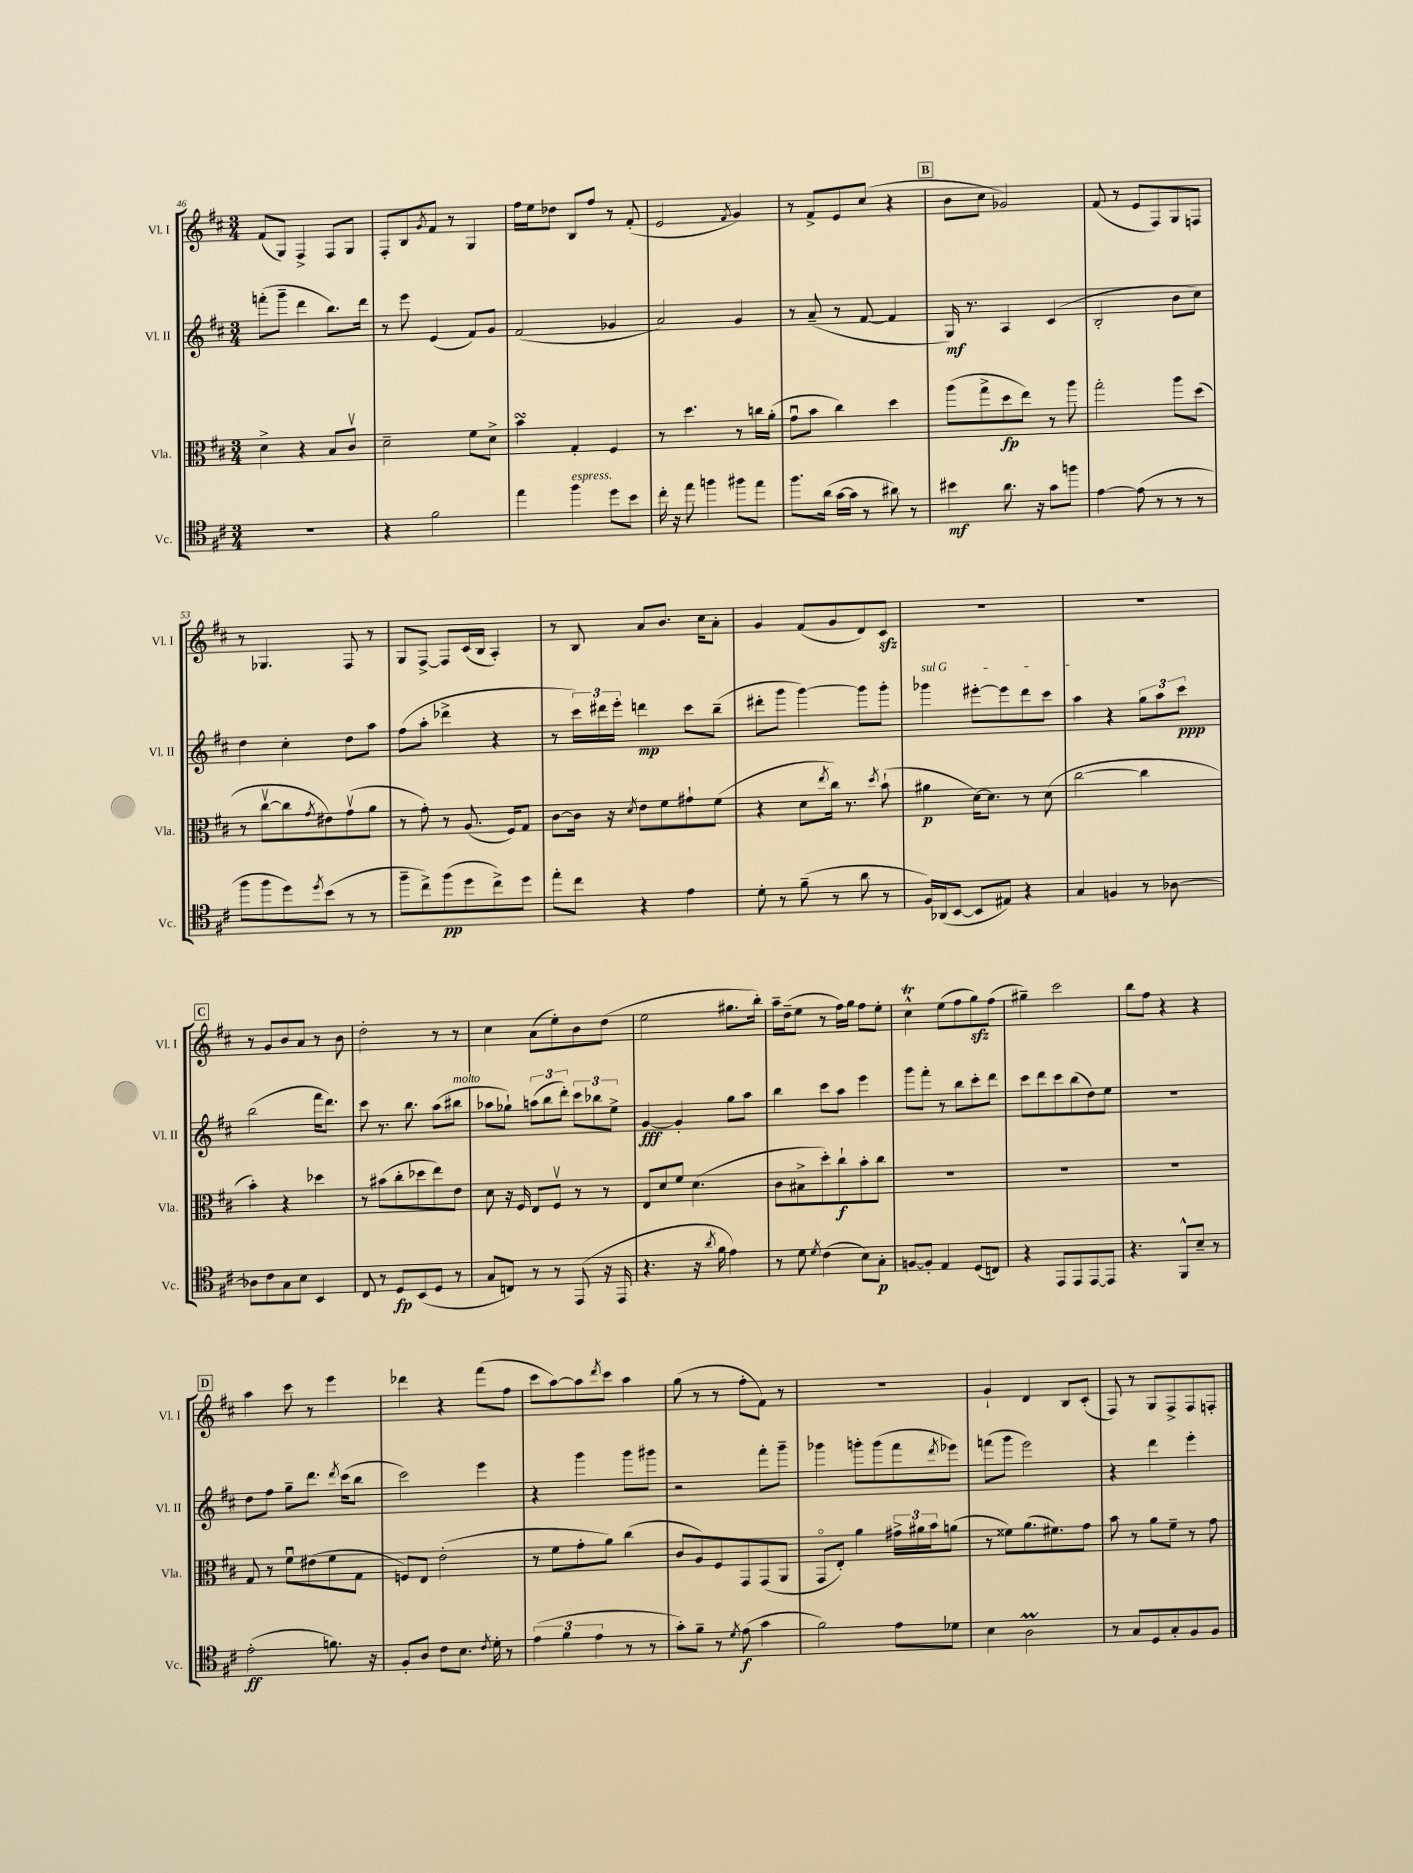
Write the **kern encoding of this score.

**kern	**kern	**kern	**kern
*staff4	*staff3	*staff2	*staff1
*clefC4	*clefC3	*clefG2	*clefG2
*k[f#c#]	*k[f#c#]	*k[f#c#]	*k[f#c#]
*M3/4	*M3/4	*M3/4	*M3/4
2.r	4d^\	(8fff'\L	(8f#/L
.	.	8ggg~\J	8G/J)
.	4r	4ddd\	4F#^/
.	8B/L	8.bb\L)	8F#/L
.	8c#v/J	.	8G/J
.	.	16ddd\Jk	.
=	=	=	=
4r	2d~\	8r	8F#'/L
.	.	8eee\	8B/
.	.	.	8qg/
2f#\	.	(4e/	8f#/J
.	.	.	8r
.	8f#\L	8f#/L)	4G/
.	8d^\J	8g/J	.
=	=	=	=
4ee\	4b\	(2f#/	16ff#\LL
.	.	.	16ee\J
.	.	.	8dd-\J
4ff#\	4G'/	.	8B/L
.	.	.	8ff#/J
8dd\L	4F#/	4g-/	8r
8b\J	.	.	(8f#'/
=	=	=	=
16cc#'\	8r	2a/)	2e/
16r	.	.	.
8ee\	4.dd\	.	.
4ff\	.	.	.
.	.	.	8qf#/
8ff#\L	8r	4g/	4g/)
8ee\J	16cc\LL	.	.
.	(16a'\JJ	.	.
=	=	=	=
8.ff#\L	8gu\L	8r	8r
.	8b\J	(8a~/	8f#^/L
(16a\Jk	.	.	.
[16g\LL	4cc#\)	8r	8e/
16g\]JJ	.	.	.
8r	.	[8f#/	(8cc#/J
8a#\)	4dd\	4f#/]	4r
8r	.	.	.
=	=	=	=
4b#\	(8aa\L	16G/)	8b\L
.	.	8.r	.
.	8gg^\	.	8cc#\J
8.a\	8dd\	4A/	2g-/)
.	8ee\J)	.	.
16r	.	.	.
8g\L	8r	(4c#/	.
8ff\J	8aa\	.	.
=	=	=	=
[4e\	2gg'\	2B'/	(8f#/
.	.	.	8r
(8e\]	.	.	8e/L
8r	.	.	8F#/)
8r	8aa\L	8b\L	8G/
8r	(8dd\J	8cc#\J)	8F/J
=	=	=	=
8ff#\L	8r	4dd\	8r
8ff#\	[8cc#v\L	.	4.G-/
8dd\)	8cc#\]	4cc#'\	.
8qdd/	8qg/	.	.
(8b\J	8e#\)	.	.
8r	(8gv\	8dd\L	8F#/
8r	8a\J	8aa\J	8r
=	=	=	=
8ff#~\L	8r	(8ff#\L	8G/L
8cc#^\)	8g'\)	8aa'\J	[8F#^/J
(8ff#\	8r	4ddd-^\	8F#/]L
8dd\	(8.A/	.	(16c#/L
.	.	.	16B/JJ
8cc#^\)	.	4r	4A'/)
.	16F#/LK)	.	.
8dd\J	8G/J	.	.
=	=	=	=
8ee'\L	[8c#\L	8r	8r
8cc#\J	16c#\]Jk	24ccc#\LL)	8B/
.	.	24ddd#\	.
.	16r	.	.
.	.	24eee'\JJ	.
.	8qd/	.	.
4r	8e\L	4ddd\	8a/L
.	8f#\	.	8.b/J
4e\	8g#`\	8ccc#\L	.
.	.	.	16cc#\LK
.	(8f#\J	(8bb~\J	8a'\J
=	=	=	=
8d'\	4r	8ddd#'\L	4g/
8r	.	8ggg\J	.
(8f#~\	8d\L	[4ggg\)	(8f#/L
.	8qee/	.	.
8r	16cc#\Jk)	.	8g/
.	8.r	.	.
8a\	.	8ggg\]L	8d/)
.	8qdd/	.	.
8r	(8b`\	8ggg'\J	8c#/J
=	=	=	=
16F#/LL)	4a#\	4ggg-\	2.r
(16AA-/J	.	.	.
[8BB/J	.	.	.
8BB/]L	[16d\LK)	[8eee#'\L	.
.	8.d\]J	.	.
8E#/J)	.	8eee#\]	.
4r	8r	8ddd\	.
.	(8d\	8ccc#\J	.
=	=	=	=
4G/	[2cc#\	4aa\	2.r
4F/	.	4r	.
8r	4cc#\]	12gg\L	.
.	.	12aa\	.
[8A-\	.	.	.
.	.	12ccc#\J	.
=	=	=	=
8A-\]L	4b'\)	(2bb\	8r
8c#\	.	.	8g/L
8G\	4r	.	8b/
8B\J	.	.	8a/J
4BB/	4dd-\	16fff#\LK	8r
.	.	8.ddd\J)	.
.	.	.	8b\
=	=	=	=
8C#/	8r	8ccc#\	2dd'\
8r	(8b#\L	8.r	.
8D/L	8cc#'\	.	.
.	.	8.bb\	.
(8BB/	8dd-\	.	.
8D/J	8ee\)	(8aa\L	8r
8r	8e\J	8bb#\J	8r
=	=	=	=
8G/L	8d\	8aa-\L	4cc#\
8C/J)	16r	8gg-`\J)	.
.	16F#/	.	.
8r	8E/L	(12aa\L	(8a\L
.	.	12bb\	.
8r	8F#v/J	.	8ee'\)
.	.	12ddd'\J)	.
(8EE/	8r	12ccc#\L	8b\
.	.	12bb-\	.
16r	8r	.	(8dd\J
.	.	12ee^\J	.
16EE/	.	.	.
=	=	=	=
4.r	8E/L	[4g/	2ee\
.	8d/	.	.
.	8f#/J	4g'/]	.
16r	(4.d\	.	.
8qa/	.	.	.
16f#\	.	.	.
4e\)	.	8gg\L	8.gg#\L
.	.	8aa\J	.
.	.	.	16bb'\Jk)
=	=	=	=
8r	8c#\L	4bb\	16aa~\LL
.	.	.	(16dd~\J
8d\	8B#^\	.	8ee\J
8qd/	.	.	.
(4c#\	8dd'\)	8ccc#\L	8r
.	8cc#`\	8aa\J	16ff#\LL)
.	.	.	16gg\JJ
8B\L)	8b'\	4eee\	8ff#\L
8G'\J	8cc#\J	.	8ee'\J
=	=	=	=
[8F/L	2.r	8ggg\L	4cc#^^\
8F'/]J	.	8fff#'\J	.
4E/	.	8r	(8ee\L
.	.	8bb\L	8ff#\
(8D/L	.	8ccc#'\	8gg\)
8C/J)	.	8ddd\J	(8ff#\J
=	=	=	=
4r	2.r	8ccc#\L	4gg#~\)
.	.	8ddd\	.
8EE/L	.	8ccc#\	2ccc#\
8EE/	.	(8bb\	.
[8EE/	.	8dd\)	.
8EE/]J	.	8ee\J	.
=	=	=	=
4.r	2.r	2.r	8bb\L
.	.	.	8ff#\J
.	.	.	4r
8FF#^^/L	.	.	.
8B~/J	.	.	4r
8r	.	.	.
=	=	=	=
(2e'\	8G/	8dd\L	4aa\
.	8r	8ff#\J	.
.	8f#u\L	8gg~\L	8ccc#\
.	(8e#\	8.ddd\J	8r
8.f\)	8f#\	.	4eee\
.	.	8qddd/	.
.	.	(16ccc#\LK	.
.	8G\J	8bb\J	.
16r	.	.	.
=	=	=	=
8F#'/L	8F/L)	2ccc#\)	4ddd-\
8A/J	8E/J	.	.
8c#\L	(2e'\	.	4r
8.B\J	.	.	.
.	.	4eee\	(8fff#\L
8qc#/	.	.	.
16d'\	.	.	.
8r	.	.	8ff#\J
=	=	=	=
(6e\	8r	4r	8ccc#\L
.	8f#\L	.	[8aa\)
6f#\	.	.	.
.	8g'\	4ggg\	8aa\]
6e\	.	.	.
.	.	.	8qddd/
.	8a\J)	.	8ccc#\J
8r	(4cc#\	8ggg\L	4aa\
8r	.	8ggg#\J	.
=	=	=	=
8g'\L)	8c#/L	2r	(8gg\
8f#~\J	8A/)	.	8r
8r	8F#/	.	8r
8qd/	.	.	.
(8e\	8GG/	.	8ff#'\L
4g\	(8GG/	8fff#'\L	8f#\J)
.	8AA/J	8ggg~\J	8r
=	=	=	=
2f#\)	8GGo/L	4ggg-\	2.r
.	8E'/J)	.	.
.	4a\	8ggg'\L	.
.	.	(8ggg\	.
8e\L	24g#^\LL	8fff#\	.
.	24a#\	.	.
.	24b\J	.	.
.	.	8qddd/	.
8d-\J	(8a\J	8eee-\J)	.
=	=	=	=
4B\	8r	(8fff\L	4g`/
.	8f##\L)	8ggg\J	.
2A\	(8.a\	2eee\)	4d/
.	8.f#\)	.	.
.	.	.	8B/L
.	8g\J	.	(8c#'/J
=	=	=	=
8r	8b\	4r	8F#/)
8G/L	8r	.	8r
8D/	8a\L	4ddd\	8G/L
8G'/	8f#~\J	.	8F#^/
8F#/	8r	4eee'\	8F#/
8F#/J	8g\	.	8F'/J
==	==	==	==
*-	*-	*-	*-
